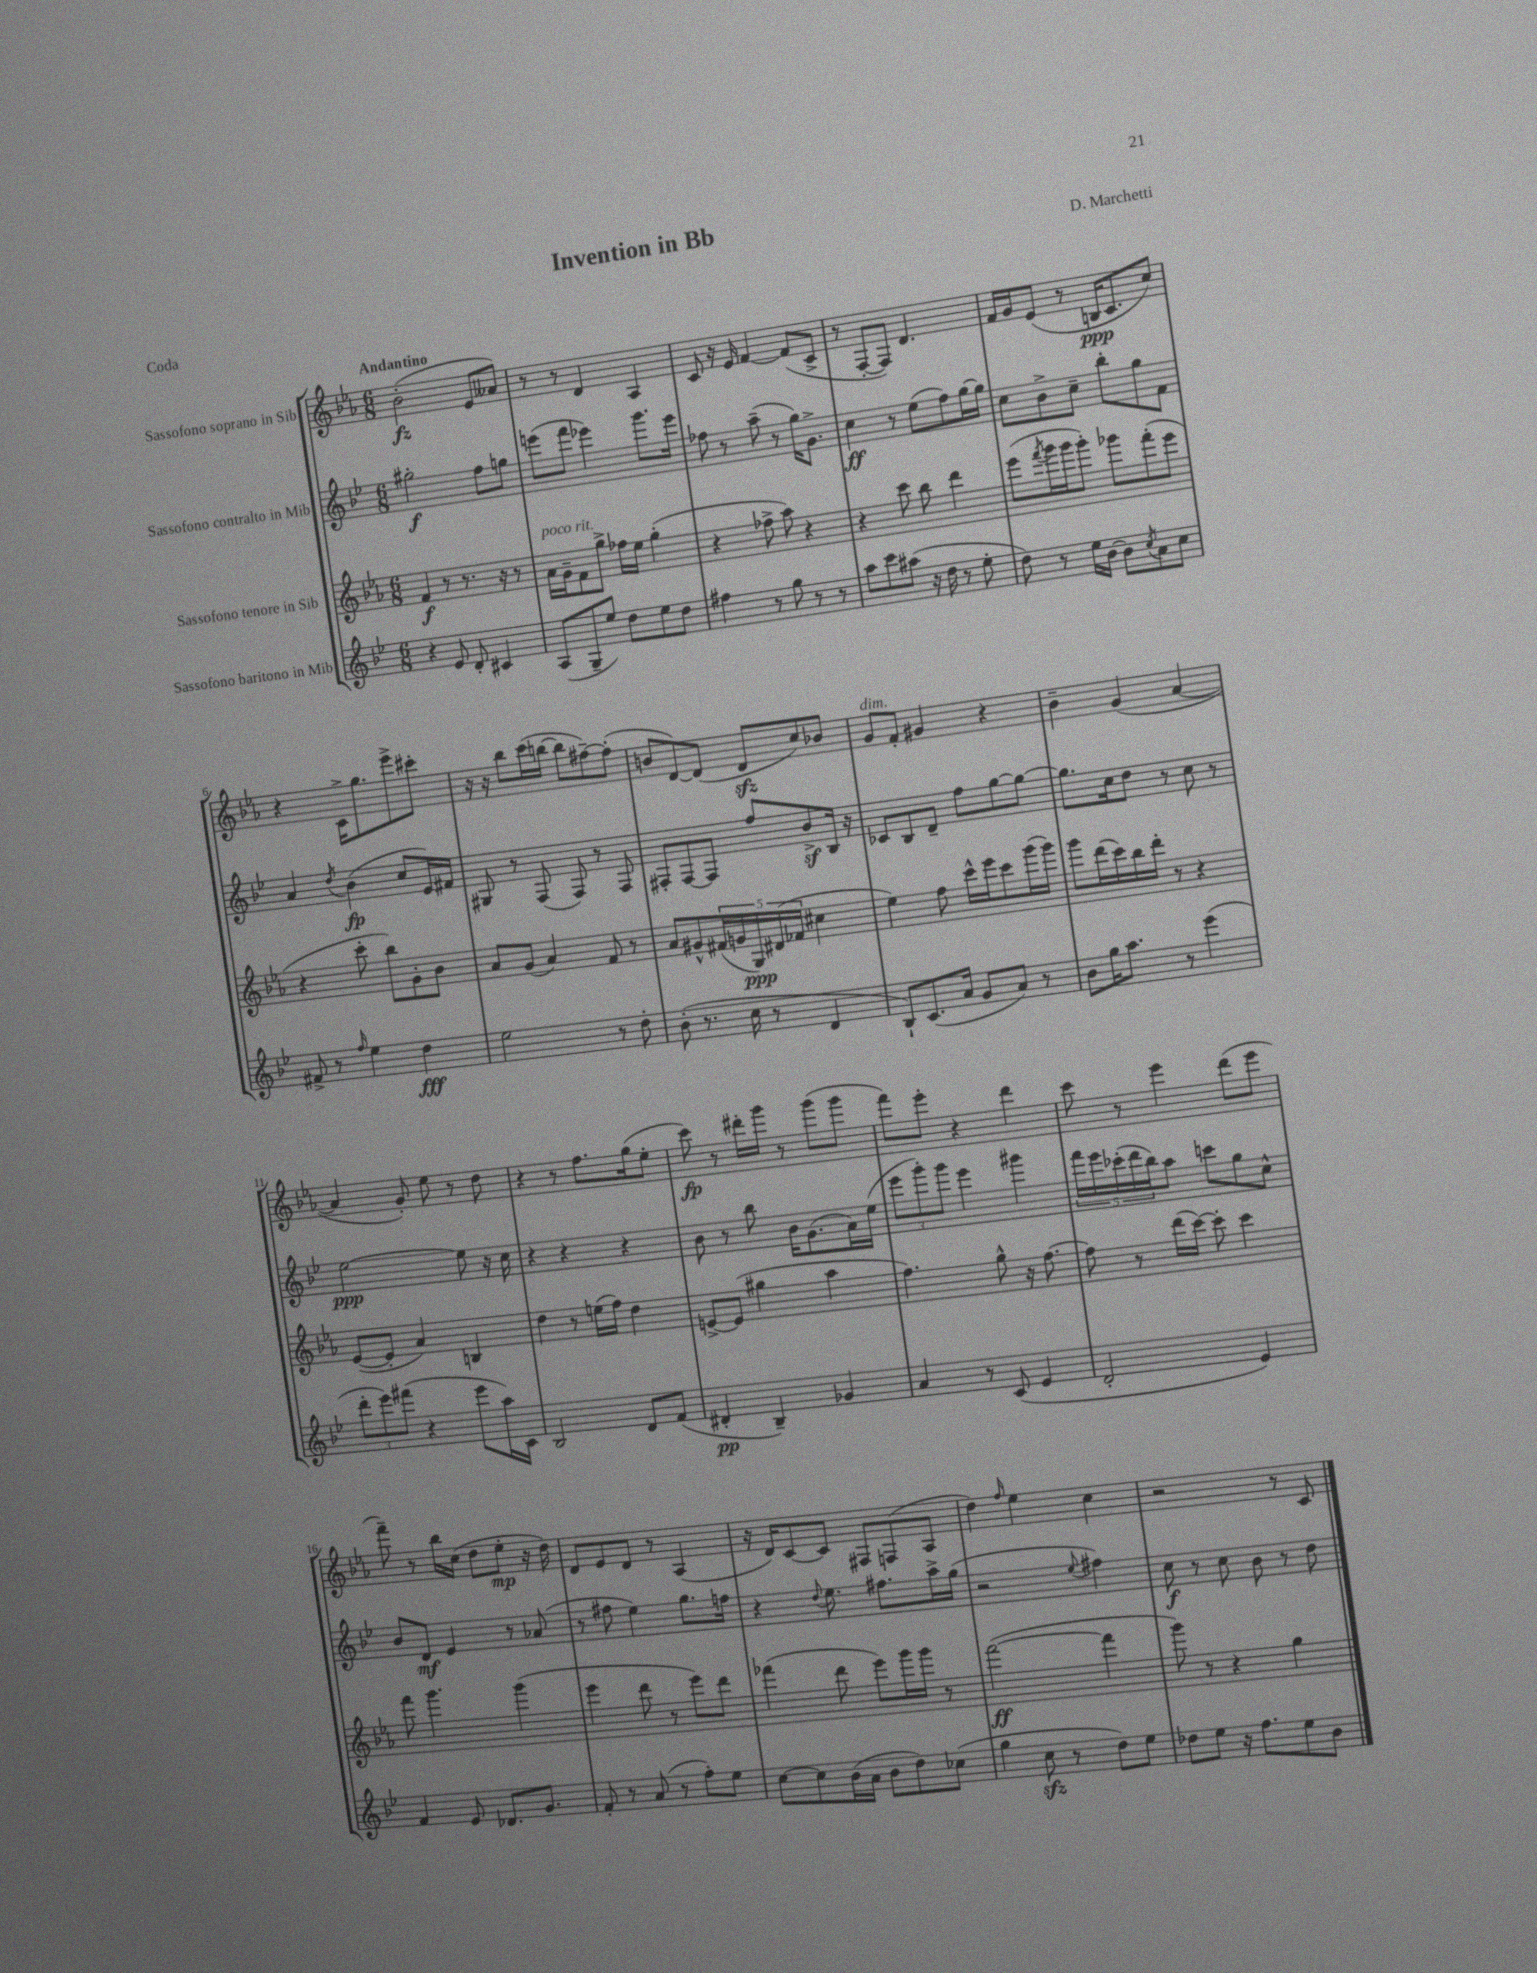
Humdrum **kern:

**kern	**dynam	**kern	**dynam	**kern	**dynam	**kern	**dynam
*part4	*part4	*part3	*part3	*part2	*part2	*part1	*part1
*staff4	*staff4	*staff3	*staff3	*staff2	*staff2	*staff1	*staff1
*I"Sassofono baritono in Mib	*	*I"Sassofono tenore in Sib	*	*I"Sassofono contralto in Mib	*	*I"Sassofono soprano in Sib	*
*clefG2	*	*clefG2	*	*clefG2	*	*clefG2	*
*k[b-e-]	*	*k[b-e-a-]	*	*k[b-e-]	*	*k[b-e-a-]	*
*M6/8	*	*M6/8	*	*M6/8	*	*M6/8	*
=1	=1	=1	=1	=1	=1	=1	=1
!	!	!	!	!	!	!LO:TX:a:B:t=Andantino	!
4r	.	4f/	f	2gg#X'\	f	(2b-'\	fz
8e-/	.	8r	.	.	.	.	.
8d'/	.	8.r	.	.	.	.	.
4c#X/	.	.	.	8ff\L	.	8e-/L	.
.	.	16r	.	.	.	.	.
.	.	8r	.	8ggn\J	.	8a--X/J)	.
=2	=2	=2	=2	=2	=2	=2	=2
!	!	!LO:TX:a:i:t=poco rit.	!	!	!	!	!
(8A/L	.	16a-\LL	.	(8eeen\L	.	8r	.
.	.	16g~\J	.	.	.	.	.
8G~/	.	8f\	.	8fff\J	.	8r	.
8ee-/J)	.	8gg^\J	.	4eee-X\)	.	4d/	.
8dd\L	.	16ff-X\LL	.	.	.	.	.
.	.	16ee-\JJ	.	.	.	.	.
8ee-\	.	(4gg'\	.	8.ggg\L	.	4A-/	.
8dd\J	.	.	.	.	.	.	.
.	.	.	.	16eee-\Jk	.	.	.
=3	=3	=3	=3	=3	=3	=3	=3
4ff#X\	.	4r	.	8ff-X\	.	8c/	.
.	.	.	.	8r	.	16r	.
.	.	.	.	.	.	16e-/	.
8r	.	8ff-X^\	.	(8aa~\	.	[4f/	.
8gg\	.	8aa-\)	.	8r	.	.	.
8r	.	4r	.	16gg\KL)	.	(8f/L]	.
.	.	.	.	8.g^\J	.	.	.
8r	.	.	.	.	.	8c^/J	.
=4	=4	=4	=4	=4	=4	=4	=4
8aa\L	.	4r	.	4cc\	ff	8r	.
8ccc\	.	.	.	.	.	[8F'/L	.
(8aa#X\J	.	8ccc\	.	8r	.	8F/J])	.
16r	.	8bb-\	.	(8ee-\L	.	4.d/	.
16dd\	.	.	.	.	.	.	.
8r	.	4ddd\	.	8ff\)	.	.	.
8ee-'\	.	.	.	[16gg\L	.	.	.
.	.	.	.	16gg\JJ]	.	.	.
=5	=5	=5	=5	=5	=5	=5	=5
8dd\)	.	(8eee-\L	.	8cc\L	.	16f/LL	.
.	.	.	.	.	.	16g/J	.
.	.	8qfff/	.	.	.	.	.
8r	.	16ggg\L	.	8b-^\	.	(8e-/J	.
.	.	16ggg\J	.	.	.	.	.
16ee-\LL	.	8ggg'\J)	.	8cc~\J	.	8r	.
[16b-\JJ	.	.	.	.	.	.	.
8b-\L]	.	8ggg-X\L	.	8bb-'\L	.	16Bn/KL	ppp
.	.	.	.	.	.	8.c/	.
8qcc/	.	.	.	.	.	.	.
8a\	.	(8fff'\	.	8gg\	.	.	.
8cc\J	.	8eee-\J	.	8f\J	.	8cc/J)	.
!!LO:LB:g=z
=6	=6	=6	=6	=6	=6	=6	=6
8f#X^/	.	4r	.	4a/	.	4r	.
8r	.	.	.	.	.	.	.
16qqff/	.	.	.	8qdd/	.	.	.
4ee-\	.	8ccc'\	.	(4b-\	fp	16c^\KL	.
.	.	.	.	.	.	8.gg\	.
.	.	8bb-\L)	.	.	.	.	.
4dd\	fff	8g'\	.	8cc/L	.	8eee-^\	.
.	.	8b-\J	.	16e-/L)	.	8ccc#X'\J	.
.	.	.	.	16f#X/JJ	.	.	.
=7	=7	=7	=7	=7	=7	=7	=7
2ee-\	.	8a-/L	.	8G#X/	.	16r	.
.	.	.	.	.	.	16r	.
.	.	(8g/J	.	8r	.	8bb-\L	.
.	.	4a-/)	.	(8F/	.	(16ccc\L	.
.	.	.	.	.	.	[16bbn\JJ	.
.	.	.	.	8F/)	.	8bb\L]	.
8r	.	8f/	.	8r	.	[8ff#X~\)	.
8dd'\	.	8r	.	8F/	.	(8ff#'\J]	.
=8	=8	=8	=8	=8	=8	=8	=8
(8b-'\	.	8a-/L	.	8F#X'/L	.	8bn/L	.
8.r	.	8g#X^^/	.	[8F#/	.	[8d/)	.
.	.	(20f#X/L	.	8F#/J]	.	(8d/J]	.
.	.	20gn/	.	.	.	.	.
16cc\	.	.	.	.	.	.	.
.	.	20G/)	ppp	.	.	.	.
8r	.	.	.	8ff/L	.	8dzz/L	.
.	.	(20d#X/	.	.	.	.	.
.	.	20f-X/JJ	.	.	.	.	.
4d/	.	4cc#X\	.	8b-z^/	.	8cc/)	.
.	.	.	.	16B-/Jk	.	8b-X/J	.
.	.	.	.	16r	.	.	.
=9	=9	=9	=9	=9	=9	=9	=9
!	!	!	!	!	!	!LO:TX:a:i:t=dim.	!
8B-`/L)	.	4ee-\)	.	8c-X/L	.	8g/L	.
(8.c/	.	.	.	8B-/	.	8f'/J	.
.	.	8ff\	.	8d~/J	.	4g#X/	.
16a/Jk	.	.	.	.	.	.	.
8g/L	.	16ccc^^\LL	.	8ff\L	.	.	.
.	.	16eee-\J	.	.	.	.	.
8a/J)	.	8ccc\	.	[8gg\	.	4r	.
8r	.	(16ggg\L	.	8gg\J_	.	.	.
.	.	16ggg\JJ)	.	.	.	.	.
=10	=10	=10	=10	=10	=10	=10	=10
8b-\L	.	8ggg\L	.	8.gg\L]	.	4b-~\	.
16gg\K	.	(16ddd\L	.	.	.	.	.
8.aa\J	.	16ccc\)	.	16cc\k	.	.	.
.	.	16bb-\	.	8dd\J	.	(4g/	.
.	.	16ddd'\JJ	.	.	.	.	.
8r	.	8r	.	8r	.	.	.
(4eee-\	.	4r	.	8cc\	.	[4a-/	.
.	.	.	.	8r	.	.	.
!!LO:LB:g=z
=11	=11	=11	=11	=11	=11	=11	=11
12ddd'\L	.	([8e-/L	.	[2ee-\	ppp	4a-/]	.
12eee-\)	.	.	.	.	.	.	.
.	.	8e-'/J]	.	.	.	.	.
(12fff#X\J	.	.	.	.	.	.	.
4r	.	4a-/)	.	.	.	8g'/)	.
.	.	.	.	.	.	8ee-\	.
8eee-\L	.	4Bn/	.	8ee-\]	.	8r	.
16aa\L)	.	.	.	16r	.	8dd\	.
16c\JJ	.	.	.	16cc\	.	.	.
=12	=12	=12	=12	=12	=12	=12	=12
2B-/	.	4dd\	.	4r	.	4r	.
.	.	8r	.	4r	.	8r	.
.	.	(16een\LL	.	.	.	8.ff\L	.
.	.	16ff\JJ)	.	.	.	.	.
8d/L	.	4dd\	.	4r	.	.	.
.	.	.	.	.	.	(16gg\k	.
(8f/J	.	.	.	.	.	8ee-'\J	.
=13	=13	=13	=13	=13	=13	=13	=13
4d#X'/	pp	[8en^/L	.	8b-\	.	8ccc\)	fp
.	.	(8e/J]	.	8r	.	8r	.
4B-~/)	.	4gg#X\	.	8bb-\	.	16ddd#X'\LL	.
.	.	.	.	.	.	16ggg\JJ	.
.	.	.	.	16b-\KL	.	8r	.
.	.	.	.	(8.g\	.	.	.
4g-X/	.	4aa-\	.	.	.	(8ggg\L	.
.	.	.	.	16a\L)	.	8ggg\J	.
.	.	.	.	(16ee-\JJ	.	.	.
=14	=14	=14	=14	=14	=14	=14	=14
4a/	.	4.ff\)	.	12eee-\L	.	8fff\L)	.
.	.	.	.	12ggg'\)	.	.	.
.	.	.	.	.	.	8eee-'\J	.
.	.	.	.	12ggg\J	.	.	.
8r	.	.	.	4eee-\	.	4r	.
(8c/	.	8gg^^\	.	.	.	.	.
4e-/	.	16r	.	4ggg#X\	.	4ddd\	.
.	.	[8.ff\	.	.	.	.	.
=15	=15	=15	=15	=15	=15	=15	=15
2d'/	.	8ff\]	.	20fff\LL	.	8ccc\	.
.	.	.	.	20eee-\	.	.	.
.	.	.	.	(20ccc-X'\	.	.	.
.	.	8r	.	.	.	8r	.
.	.	.	.	20ddd\	.	.	.
.	.	.	.	20bb-\J)	.	.	.
.	.	(16ddd\LL	.	8aa\J	.	4eee-\	.
.	.	[16ccc\JJ)	.	.	.	.	.
.	.	8ccc'\]	.	8cccn\L	.	.	.
4e-/)	.	4ccc\	.	8gg\	.	(8ddd\L	.
.	.	.	.	8cc^^\J	.	8eee-\J	.
!!LO:LB:g=z
=16	=16	=16	=16	=16	=16	=16	=16
4f/	.	8fff\	.	8b-/L	.	8fff~\)	.
.	.	4.ggg\	.	8d/J	mf	8r	.
8e-/	.	.	.	4e-/	.	16bb-\LL	.
.	.	.	.	.	.	(16cc\JJ	.
8.d-X/L	.	.	.	.	.	8dd\L	.
.	.	(4ggg\	.	8r	.	8ee-'\J	mp
8.g/J	.	.	.	.	.	.	.
.	.	.	.	(8a-X/	.	16r	.
.	.	.	.	.	.	16dd\)	.
=17	=17	=17	=17	=17	=17	=17	=17
8f'/	.	4eee-\	.	8r	.	8d/L	.
8r	.	.	.	8ff#X\	.	8e-/	.
(8a/	.	8ddd\	.	4ee-\)	.	8d/J	.
8r	.	8r	.	.	.	8r	.
8ff'\L)	.	8eee-\L)	.	8.gg\L	.	(4A-/	.
8ee-\J	.	8ddd\J	.	.	.	.	.
.	.	.	.	16ffn\Jk	.	.	.
=18	=18	=18	=18	=18	=18	=18	=18
[8cc\L	.	(4fff-X\	.	4r	.	16r	.
.	.	.	.	.	.	16d/KL)	.
8cc\]	.	.	.	.	.	[8c/	.
.	.	.	.	8qqdd/	.	.	.
(16b-\L	.	8ddd\	.	8.ee-\	.	8c/J]	.
16a\JJ	.	.	.	.	.	.	.
8b-\L	.	8eee-\L)	.	.	.	8F#X/L	.
.	.	.	.	8.ff#X\L	.	.	.
8dd\)	.	16ggg\L	.	.	.	(8Fn/	.
.	.	16ggg\JJ	.	.	.	.	.
(8cc-X\J	.	8r	.	16aa^\L	.	8A-/J	.
.	.	.	.	(16gg\JJ	.	.	.
=19	=19	=19	=19	=19	=19	=19	=19
4gg\	.	([2fff\	ff	2r	.	4dd\)	.
.	.	.	.	.	.	16qqff/	.
8cczz\	.	.	.	.	.	4ee-\	.
8r	.	.	.	.	.	.	.
.	.	.	.	8qqee-/	.	.	.
8dd\L)	.	4fff\]	.	4ff#X\)	.	4cc\	.
8ee-\J	.	.	.	.	.	.	.
=20	=20	=20	=20	=20	=20	=20	=20
8dd-X\L	.	8ggg\)	.	8cc\	f	2r	.
8ee-\J	.	8r	.	8r	.	.	.
16r	.	4r	.	8cc\	.	.	.
8.ff\L	.	.	.	.	.	.	.
.	.	.	.	8b-\	.	.	.
8ee-\	.	4gg\	.	8r	.	8r	.
8b-\J	.	.	.	8dd\	.	8c/	.
==	==	==	==	==	==	==	==
*-	*-	*-	*-	*-	*-	*-	*-
